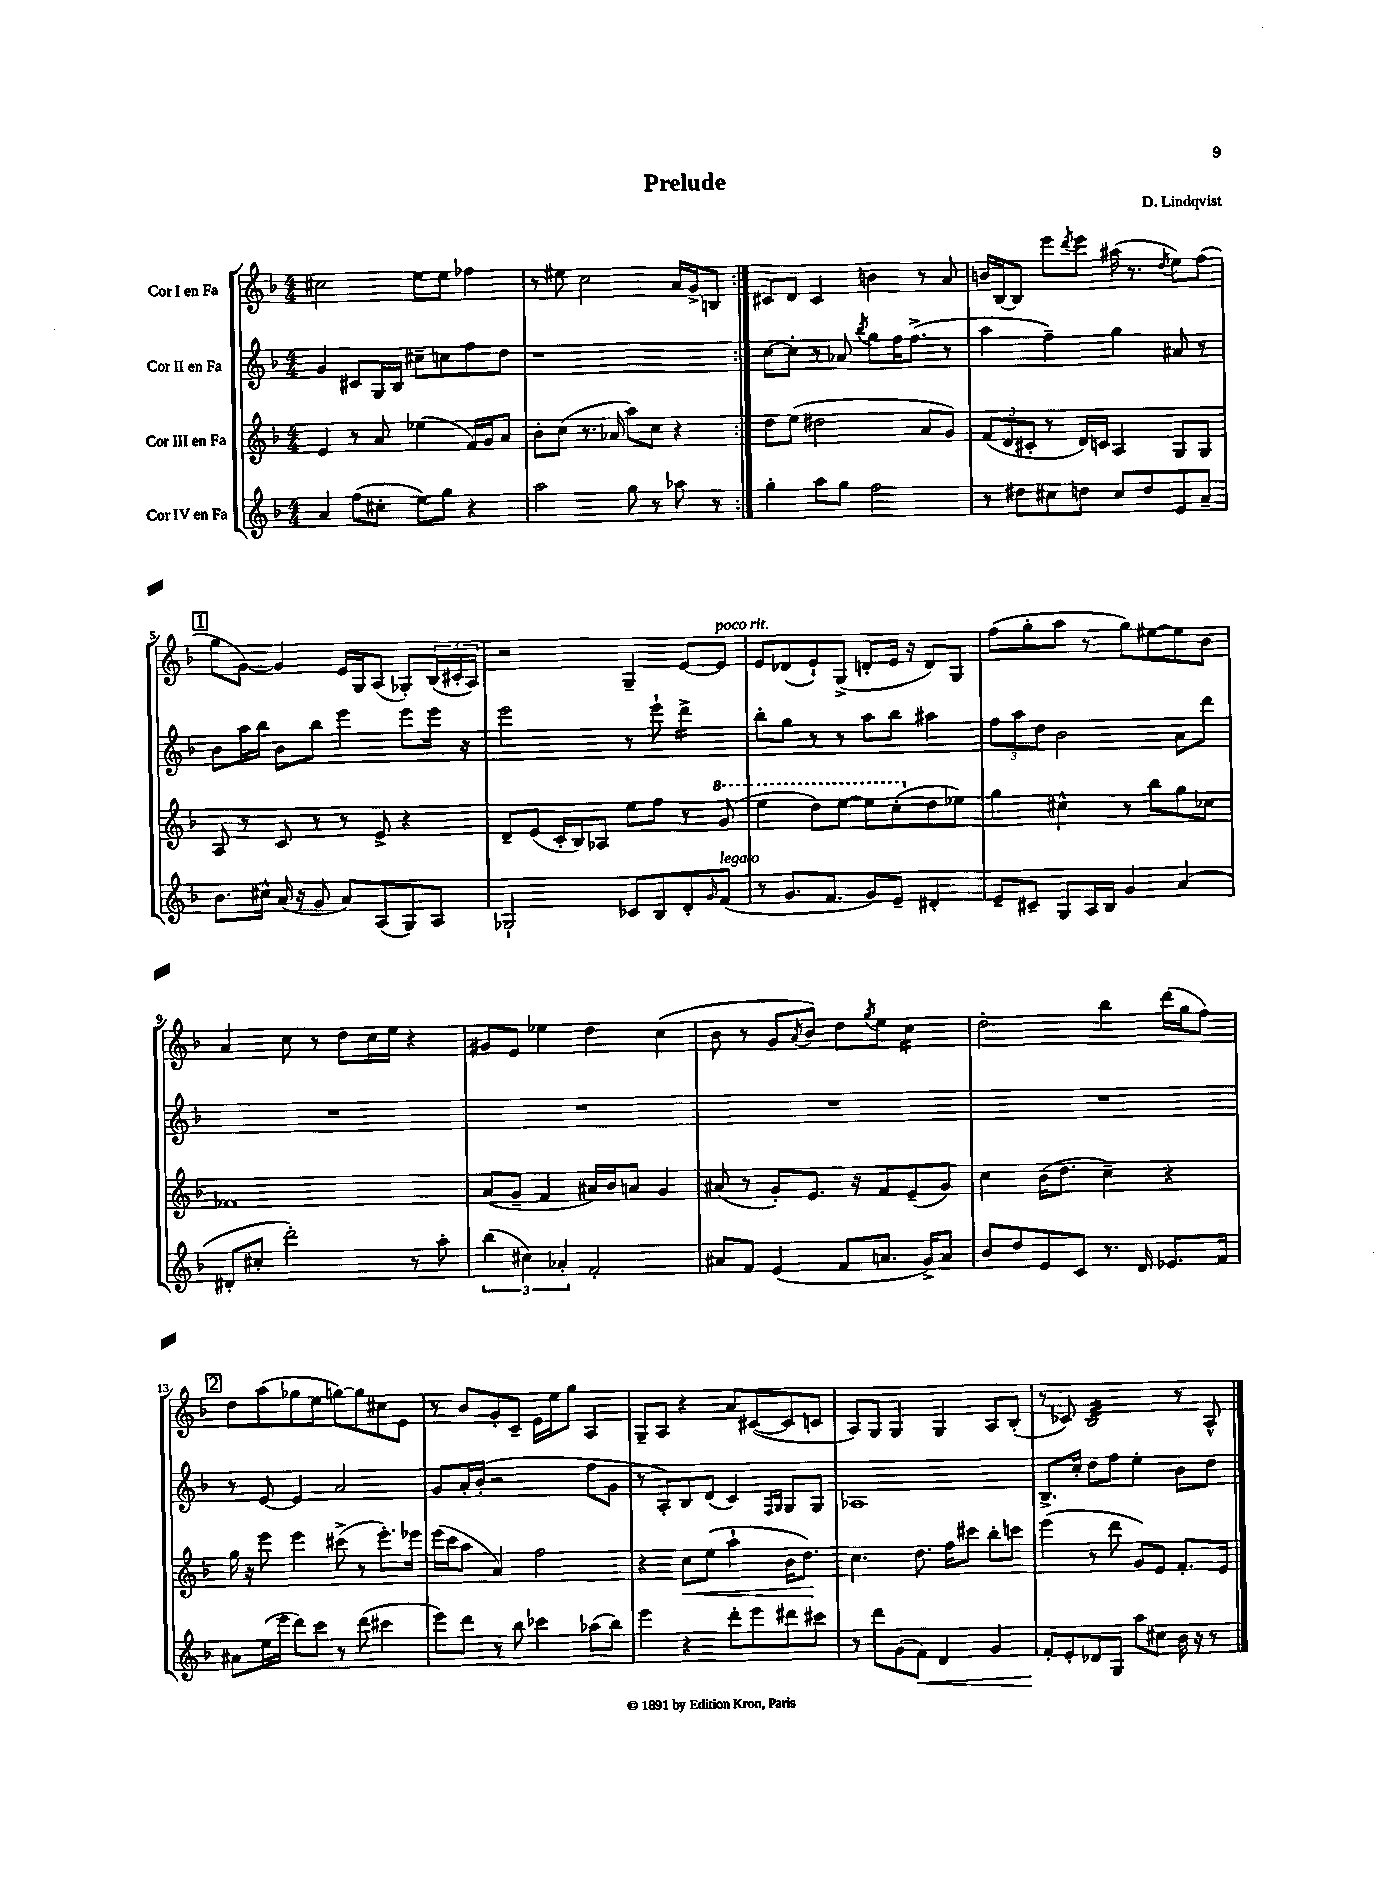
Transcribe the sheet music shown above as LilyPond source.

\header { title = "Prelude" composer = "D. Lindqvist" }
<<
\new StaffGroup <<
\new Staff = "s0" \with { instrumentName = "Cor I en Fa" } {
    \clef treble \key f \major \numericTimeSignature \time 4/4
    \repeat volta 2 { cis''2 e''8 e''8 fes''4 |
    r8 eis''8 c''2 a'16 g'16-> b8 | }
    cis'8 d'8 cis'4 b'4 r8 a'8 |
    b'16 bes16~ bes8 e'''8 \acciaccatura { d'''8 } e'''8 ais''16( r8. \acciaccatura { d''8 } e''8) f''8( |
    \mark \markup { \box "1" } g''8 g'8~) g'4 e'16 g16 a8( ges8-.) \tuplet 3/2 { bes16( cis'16-. a16) } |
    r2 g4-- e'8~ e'8^\markup { \italic "poco rit." } |
    e'8 des'8( e'8-!) g8->( d'8-. e'16 r16 d'8) g8 |
    f''8( g''8-. a''8 r8 g''8) eis''8~ eis''8 bes'8 |
    a'4 c''8 r8 d''8 c''16 e''16 r4 |
    gis'8 e'8 ees''4 d''4 c''4( |
    bes'8 r8 g'8 \acciaccatura { a'8 } bes'8) d''8 \acciaccatura { g''8 } e''8 c''4:16 |
    d''2-. bes''4 d'''16( g''16 f''8) |
    \mark \markup { \box "2" } d''8 a''8( ges''8 e''8 g''8~) g''8 cis''8 e'8 |
    r8 bes'8 g'8-. c'8-- e'16 e''16 g''8 a4 |
    g8-- a8 r4 a'8 cis'8~( cis'8 c'8 |
    a8) g8 g4 g4 a8 bes8-.( |
    r8 ces'8) bes2:32 r8 a8-^ \bar "|." |
}
\new Staff = "s1" \with { instrumentName = "Cor II en Fa" } {
    \clef treble \key f \major \numericTimeSignature \time 4/4
    \repeat volta 2 { g'4 cis'8 g16 bes16 cis''8-- c''8 f''8 d''8 |
    r1 | }
    c''8~ c''8-. r8 aes'8 \acciaccatura { bes''8 } g''8 f''16 f''8.->( r8 |
    a''4 f''4--) g''4 ais'8 r8 |
    \mark \markup { \box "1" } bes'8 a''16 bes''16 bes'8 bes''8 e'''4 e'''8 e'''16 r16 |
    e'''2 r8 e'''8-! d'''4:16-> |
    bes''8-. g''8 r8 r8 a''8 bes''8 ais''4 |
    \tuplet 3/2 { f''8 a''8 d''8 } bes'2 a'8 d'''8 |
    R1 |
    R1 |
    R1 |
    R1 |
    \mark \markup { \box "2" } r8 e'8~ e'4 a'2 |
    g'8 a'16-. bes'16-.( r2 f''8 g'8 |
    r8 a8-.) bes8 d'8( c'4) \grace { f16 g16 } g8 g8 |
    aes1 |
    bes8.-> c''16-. d''8 f''8 e''4-. bes'8 d''8 \bar "|." |
}
\new Staff = "s2" \with { instrumentName = "Cor III en Fa" } {
    \clef treble \key f \major \numericTimeSignature \time 4/4
    \repeat volta 2 { e'4 r8 a'8 ees''4( f'16) g'16 a'8 |
    bes'8-. c''8( r8. aes'16 a''8) c''8 r4 | }
    d''8 e''8( dis''2 a'8 g'8) |
    \tuplet 3/2 { f'8( d'8 cis'8-. } r8 d'16) c'16 a4 g8 g8 |
    \mark \markup { \box "1" } a8 r8 c'8 r8 r8 e'8-> r4 |
    d'8-- e'8( c'16-. bes16) aes8 e''8 f''8 r8 \ottava #1 g''8( |
    e'''4 d'''8) e'''8~ e'''8 c'''8-.( \ottava #0 d''8 ees''8) |
    g''4 cis''4-^ r8 bes''8 g''8 ces''8 |
    fes'1 |
    a'8( g'8-- f'4 ais'16) bes'16 a'8 g'4 |
    ais'8( r8 g'8-.) e'8. r16 f'8 e'8--( g'8) |
    c''4 bes'16( d''8. c''4--) r4 |
    \mark \markup { \box "2" } g''16 r16 e'''8 e'''4 cis'''8->( r8 e'''8.-.) ees'''16 |
    e'''16( c'''16 a''8 a'4) f''2 |
    r4 c''8\< e''8( a''4-! bes'16 d''8.\!) |
    c''4. d''8. f''16 cis'''8 bes''8-. c'''8 |
    e'''4( r8 d'''8 g'8) e'8 f'8.-. e'16 \bar "|." |
}
\new Staff = "s3" \with { instrumentName = "Cor IV en Fa" } {
    \clef treble \key f \major \numericTimeSignature \time 4/4
    \repeat volta 2 { a'4 f''8( cis''8-. e''8) g''8 r4 |
    a''2 g''8 r8 aes''8 r8 | }
    g''4-. a''8 g''8 f''2 |
    r8 dis''8 cis''8 d''8 cis''8 d''8 e'8 a'8-- |
    \mark \markup { \box "1" } bes'8. cis''16-^ a'16( r16 g'8 a'8) a8( g8) a8 |
    ges2-! ces'8 bes8 d'8-. \grace { g'16 } f'8^\markup { \italic "legato" }( |
    r8 g'8. f'8. g'8) e'8-- dis'4-. |
    e'8-- cis'8-- g8 a16 bes16 g'4 a'4( |
    dis'8-. cis''8-. d'''2-.) r8 a''8-. |
    \tuplet 3/2 { bes''4( cis''4) aes'4-. } f'2-. |
    ais'8 f'8 e'4( f'8 a'8. g'16->) a'8 |
    bes'8 d''8 e'8 c'8 r8. d'16 ees'8. f'16 |
    \mark \markup { \box "2" } ais'8 e''16( e'''16 d'''8) c'''8 r8 d'''8( cis'''4 |
    e'''8) d'''8 r8 bes''8 ces'''4 aes''8( bes''8) |
    e'''4 r4 d'''8-. e'''8 dis'''8 cis'''8 |
    r8 d'''8 g'8( f'8\<) d'4 g'4 |
    f'8-.\! e'8-. des'8 g8 a''8 cis''8 bes'16 r16 r8 \bar "|." |
}
>>
>>
